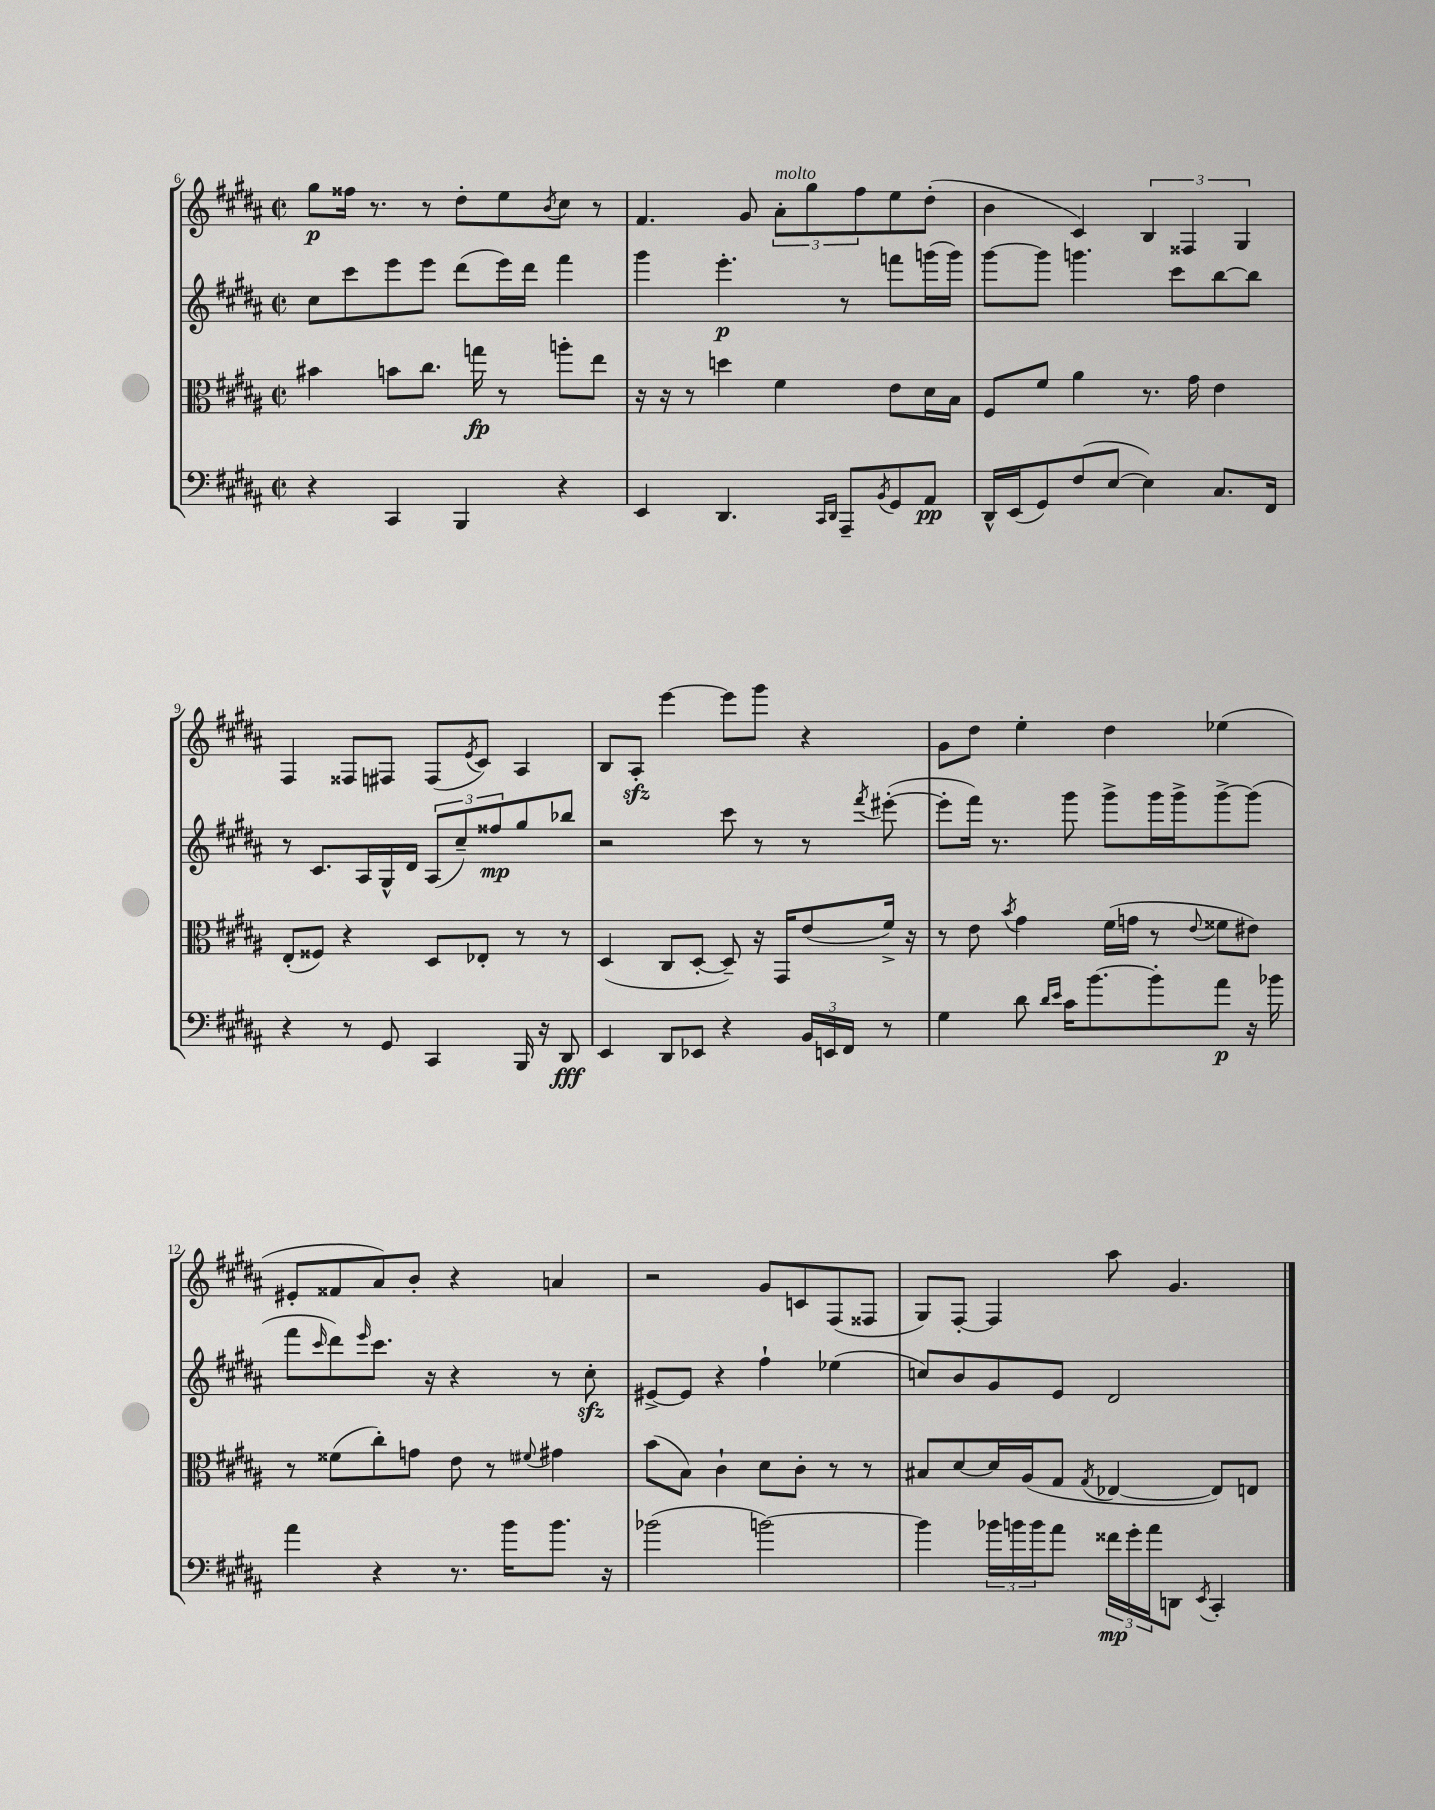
<<
\new StaffGroup <<
\new Staff = "s0" {
    \clef treble \key b \major \defaultTimeSignature \time 2/2
    gis''8\p fisis''16 r8. r8 dis''8-. e''8 \acciaccatura { b'8 } cis''8 r8 |
    fis'4. gis'8 \tuplet 3/2 { ais'8-.^\markup { \italic "molto" } gis''8 fis''8 } e''8 dis''8-.( |
    b'4 cis'4) \tuplet 3/2 { b4 fisis4 gis4 } |
    fis4 fisis8 fis8 fis8( \acciaccatura { e'8 } cis'8) ais4 |
    b8 ais8-.\sfz e'''4~ e'''8 gis'''8 r4 |
    gis'8 dis''8 e''4-. dis''4 ees''4( |
    eis'8-. fisis'8 ais'8) b'8-. r4 a'4 |
    r2 gis'8 c'8 fis8( fisis8 |
    gis8) fis8~-. fis4 ais''8 gis'4. \bar "|." |
}
\new Staff = "s1" {
    \clef treble \key b \major \defaultTimeSignature \time 2/2
    cis''8 cis'''8 e'''8 e'''8 dis'''8( e'''16) dis'''16 fis'''4 |
    gis'''4 e'''4.-.\p r8 f'''8 g'''16( g'''16) |
    gis'''8~ gis'''8 g'''4. cis'''8 b''8~ b''8 |
    r8 cis'8. ais16 gis16-^ dis'16 \tuplet 3/2 { ais8( cis''8--) fisis''8\mp } gis''8 bes''8 |
    r2 cis'''8 r8 r8 \acciaccatura { fis'''8 } eis'''8~-.( |
    eis'''8-. fis'''16) r8. gis'''8 gis'''8-> gis'''16 gis'''16-> gis'''8~-> gis'''8( |
    fis'''8 \grace { cis'''16 } dis'''8) \grace { e'''16 } cis'''8. r16 r4 r8 cis''8-.\sfz |
    eis'8~-> eis'8 r4 fis''4-! ees''4( |
    c''8) b'8 gis'8 e'8 dis'2 \bar "|." |
}
\new Staff = "s2" {
    \clef alto \key b \major \defaultTimeSignature \time 2/2
    bis'4 b'8 cis''8. g''16\fp r8 a''8-. e''8 |
    r16 r16 r8 d''4 fis'4 e'8 dis'16 b16 |
    fis8 fis'8 ais'4 r8. gis'16 e'4 |
    e8-.( fisis8) r4 dis8 ees8-. r8 r8 |
    dis4( cis8 dis8~-. dis8--) r16 gis,16 e'8( fis'16->) r16 |
    r8 e'8 \acciaccatura { b'8 } gis'4 fis'16( g'16 r8 \appoggiatura { e'8 } fisis'8 eis'8) |
    r8 fisis'8( cis''8-.) g'8 e'8 r8 \appoggiatura { fis'8 } gis'4 |
    b'8( b8) cis'4-! dis'8 cis'8-. r8 r8 |
    bis8 dis'8~ dis'16 ais16( gis8 \acciaccatura { gis8 } ees4~ ees8) e8 \bar "|." |
}
\new Staff = "s3" {
    \clef bass \key b \major \defaultTimeSignature \time 2/2
    r4 cis,4 b,,4 r4 |
    e,4 dis,4. \grace { cis,16 dis,16 } ais,,8-- \acciaccatura { b,8 } gis,8 ais,8\pp |
    dis,16-^ e,16( gis,8) fis8( e8~ e4) cis8. fis,16 |
    r4 r8 gis,8 cis,4 b,,16 r16 dis,8\fff |
    e,4 dis,8 ees,8 r4 \tuplet 3/2 { b,16 e,16 fis,16 } r8 |
    gis4 dis'8 \grace { dis'16 e'16 } cis'16 b'8.~ b'8-. ais'8\p r16 bes'16 |
    ais'4 r4 r8. b'16 b'8. r16 |
    bes'2( b'2~) |
    b'4 \tuplet 3/2 { bes'16 b'16 b'16 } ais'8 \tuplet 3/2 { fisis'16\mp gis'16-. ais'16 } d,8 \acciaccatura { e,8 } cis,4-. \bar "|." |
}
>>
>>
\layout { \context { \Score currentBarNumber = #6 } }
